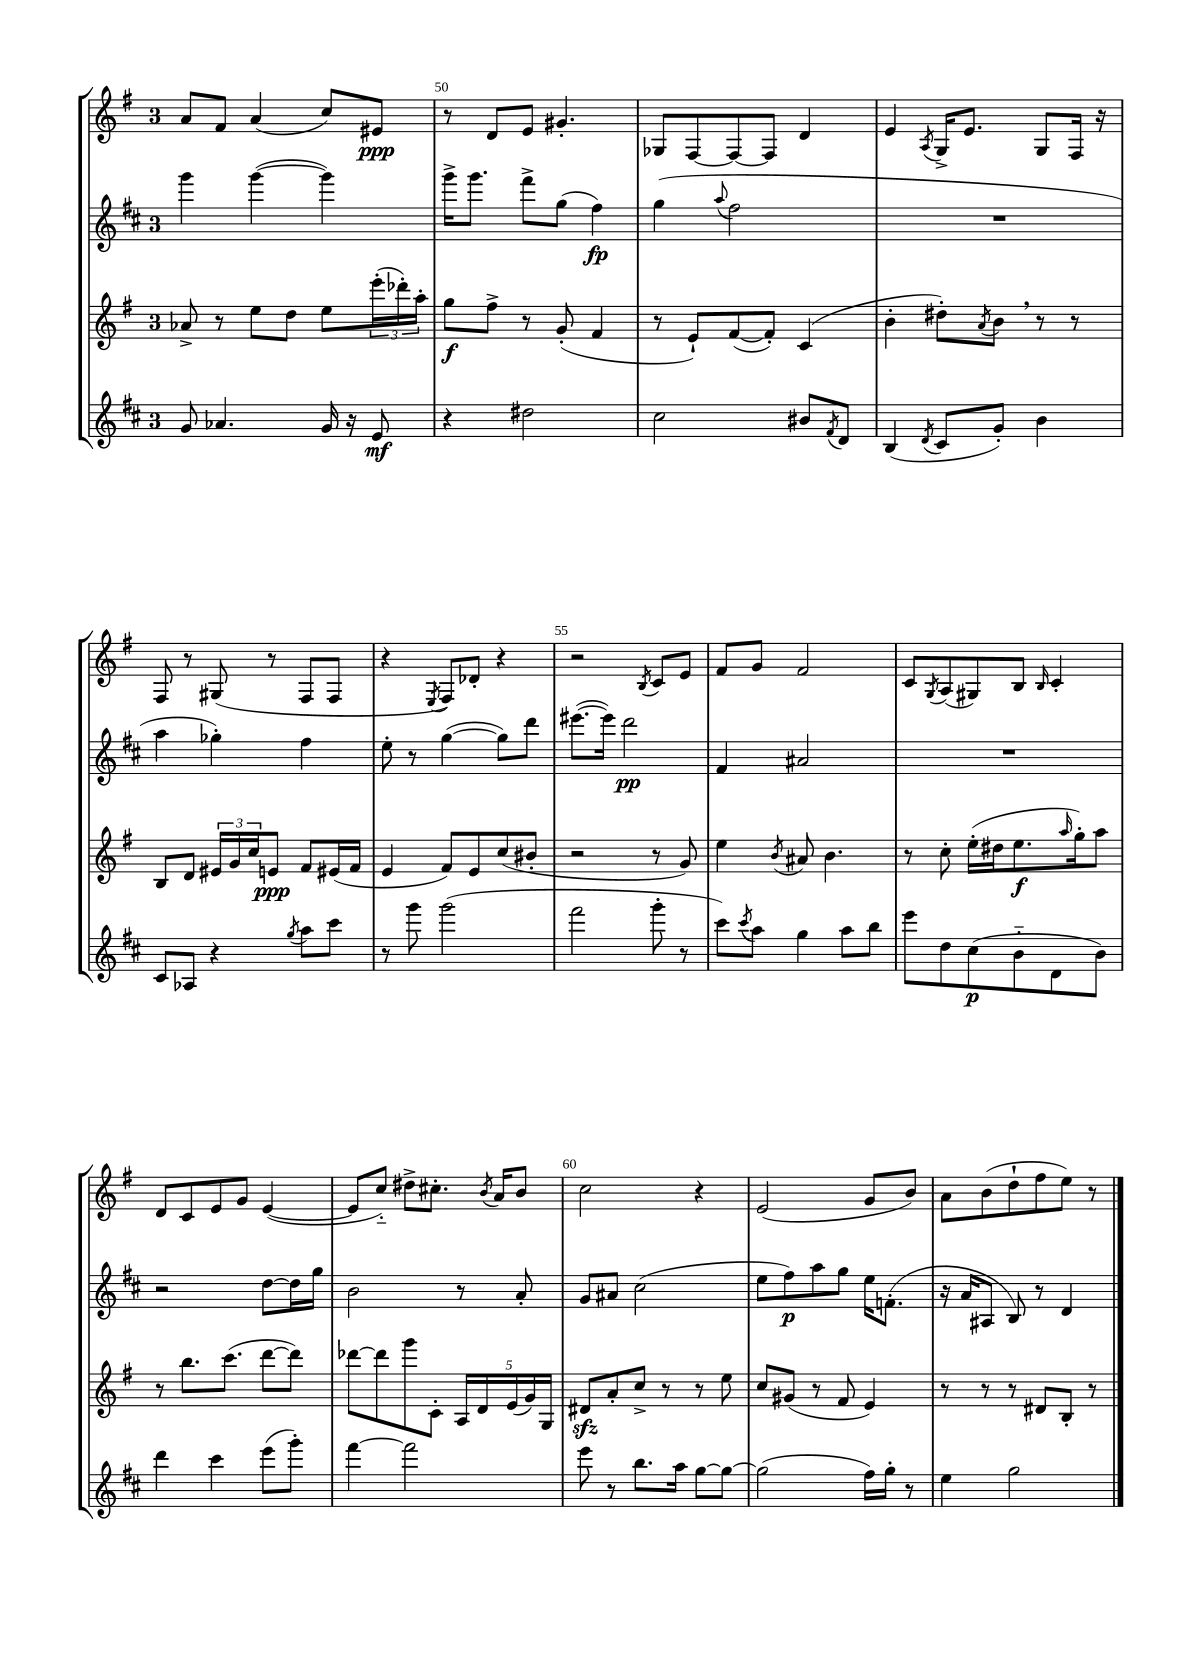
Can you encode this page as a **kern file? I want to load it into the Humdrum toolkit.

**kern	**dynam	**kern	**dynam	**kern	**dynam	**kern	**dynam
*part4	*part4	*part3	*part3	*part2	*part2	*part1	*part1
*staff4	*staff4	*staff3	*staff3	*staff2	*staff2	*staff1	*staff1
*clefG2	*	*clefG2	*	*clefG2	*	*clefG2	*
*k[f#c#]	*	*k[f#]	*	*k[f#c#]	*	*k[f#]	*
*M3/4	*	*M3/4	*	*M3/4	*	*M3/4	*
=49	=49	=49	=49	=49	=49	=49	=49
8g/	.	8a-X^/	.	4ggg\	.	8a/L	.
4.a-X/	.	8r	.	.	.	8f#/J	.
.	.	8ee\L	.	([4ggg\	.	(4a/	.
.	.	8dd\J	.	.	.	.	.
16g/	.	8ee\L	.	4ggg\])	.	8cc/L)	.
16r	.	.	.	.	.	.	.
8e/	mf	(24eee'\L	.	.	.	8e#X/J	ppp
.	.	24ddd-X'\)	.	.	.	.	.
.	.	24aa'\JJ	.	.	.	.	.
=50	=50	=50	=50	=50	=50	=50	=50
4r	.	8gg\L	f	16ggg^\KL	.	8r	.
.	.	.	.	8.ggg\J	.	.	.
.	.	8ff#^\J	.	.	.	8d/L	.
2dd#X\	.	8r	.	8fff#^\L	.	8e/J	.
.	.	(8g'/	.	(8gg\J	.	4.g#X'/	.
.	.	4f#/	.	4ff#\)	fp	.	.
=51	=51	=51	=51	=51	=51	=51	=51
2cc#\	.	8r	.	(4gg\	.	8G-X/L	.
.	.	8e`/L)	.	.	.	[8F#/	.
.	.	.	.	8qqaa/	.	.	.
.	.	([8f#/	.	2ff#\	.	8F#/_	.
.	.	8f#'/J])	.	.	.	8F#/J]	.
8b#X/L	.	(4c/	.	.	.	4d/	.
8qf#/	.	.	.	.	.	.	.
8d/J	.	.	.	.	.	.	.
=52	=52	=52	=52	=52	=52	=52	=52
(4B/	.	4b'\	.	2.r	.	4e/	.
8qd/	.	.	.	.	.	8qA/	.
8c#/L	.	8dd#X'\L)	.	.	.	16G^/KL	.
.	.	.	.	.	.	8.e/J	.
.	.	8qa/	.	.	.	.	.
8g'/J)	.	8b,\J	.	.	.	.	.
4b\	.	8r	.	.	.	8G/L	.
.	.	8r	.	.	.	16F#/Jk	.
.	.	.	.	.	.	16r	.
!!LO:LB:g=z
=53	=53	=53	=53	=53	=53	=53	=53
8c#/L	.	8B/L	.	4aa\	.	8F#/	.
8A-X/J	.	8d/J	.	.	.	8r	.
4r	.	24e#X/LL	.	4gg-X'\)	.	(8G#X/	.
.	.	24g/	.	.	.	.	.
.	.	24cc/J	.	.	.	.	.
.	.	8en/J	ppp	.	.	8r	.
8qgg/	.	.	.	.	.	.	.
8aa\L	.	8f#/L	.	4ff#\	.	8F#/L	.
8ccc#\J	.	(16e#X/L	.	.	.	8F#/J	.
.	.	16f#/JJ	.	.	.	.	.
=54	=54	=54	=54	=54	=54	=54	=54
8r	.	4e/	.	8ee'\	.	4r	.
8ggg\	.	.	.	8r	.	.	.
.	.	.	.	.	.	8qE/	.
(2ggg\	.	8f#/L)	.	([4gg\	.	8F#/L)	.
.	.	8e/	.	.	.	8d-X'/J	.
.	.	(8cc/	.	8gg\L])	.	4r	.
.	.	8b#X'/J	.	8ddd\J	.	.	.
=55	=55	=55	=55	=55	=55	=55	=55
2fff#\	.	2r	.	([8.eee#X\L	.	2r	.
.	.	.	.	16eee#\Jk])	.	.	.
.	.	.	.	2ddd\	pp	.	.
.	.	.	.	.	.	8qB/	.
8ggg'\	.	8r	.	.	.	8c/L	.
8r	.	8g/)	.	.	.	8e/J	.
=56	=56	=56	=56	=56	=56	=56	=56
8ccc#\L)	.	4ee\	.	4f#/	.	8f#/L	.
8qccc#/	.	.	.	.	.	.	.
8aa\J	.	.	.	.	.	8g/J	.
.	.	8qb/	.	.	.	.	.
4gg\	.	8a#X/	.	2a#X/	.	2f#/	.
.	.	4.b\	.	.	.	.	.
8aa\L	.	.	.	.	.	.	.
8bb\J	.	.	.	.	.	.	.
=57	=57	=57	=57	=57	=57	=57	=57
8eee\L	.	8r	.	2.r	.	8c/L	.
.	.	.	.	.	.	8qG/	.
8dd\	.	8cc'\	.	.	.	(8A/	.
(8cc#\	p	(16ee'\LL	.	.	.	8G#X/)	.
.	.	16dd#X\J	.	.	.	.	.
8b\	.	8.ee\	f	.	.	8B/J	.
.	.	.	.	.	.	16qqB/	.
8d\	.	.	.	.	.	4c'/	.
.	.	16qqaa/	.	.	.	.	.
.	.	16gg'\k)	.	.	.	.	.
8b\J)	.	8aa\J	.	.	.	.	.
!!LO:LB:g=z
=58	=58	=58	=58	=58	=58	=58	=58
4ddd\	.	8r	.	2r	.	8d/L	.
.	.	8.bb\L	.	.	.	8c/	.
4ccc#\	.	.	.	.	.	8e/	.
.	.	(8.ccc\J	.	.	.	.	.
.	.	.	.	.	.	8g/J	.
(8eee\L	.	[8ddd\L	.	[8dd\L	.	([4e/	.
8ggg'\J)	.	8ddd\J])	.	16dd\L]	.	.	.
.	.	.	.	16gg\JJ	.	.	.
=59	=59	=59	=59	=59	=59	=59	=59
[4fff#\	.	[8ddd-X\L	.	2b\	.	8e/L]	.
.	.	8ddd-\]	.	.	.	8cc/J)	.
2fff#\]	.	8ggg\	.	.	.	8dd#X^\L	.
.	.	8c'\J	.	.	.	8.cc#X'\J	.
.	.	20A/LL	.	8r	.	.	.
.	.	20d/	.	.	.	.	.
.	.	.	.	.	.	8qb/	.
.	.	.	.	.	.	16a/KL	.
.	.	(20e/	.	.	.	.	.
.	.	.	.	8a'/	.	8b/J	.
.	.	20g/)	.	.	.	.	.
.	.	20G/JJ	.	.	.	.	.
=60	=60	=60	=60	=60	=60	=60	=60
8eee\	.	8d#Xzz/L	.	8g/L	.	2cc\	.
8r	.	8a'/	.	8a#X/J	.	.	.
8.bb\L	.	8cc^/J	.	(2cc#\	.	.	.
.	.	8r	.	.	.	.	.
16aa\Jk	.	.	.	.	.	.	.
[8gg\L	.	8r	.	.	.	4r	.
8gg\J_	.	8ee\	.	.	.	.	.
=61	=61	=61	=61	=61	=61	=61	=61
(2gg\]	.	8cc/L	.	8ee\L	.	(2e/	.
.	.	(8g#X/J	.	8ff#\)	p	.	.
.	.	8r	.	8aa\	.	.	.
.	.	8f#/	.	8gg\J	.	.	.
16ff#\LL)	.	4e/)	.	16ee\KL	.	8g/L	.
16gg'\JJ	.	.	.	(8.fn'\J	.	.	.
8r	.	.	.	.	.	8b/J)	.
=62	=62	=62	=62	=62	=62	=62	=62
4ee\	.	8r	.	16r	.	8a\L	.
.	.	.	.	16a/KL	.	.	.
.	.	8r	.	8A#X/J	.	(8b\	.
2gg\	.	8r	.	8B/)	.	8dd`\	.
.	.	8d#X/L	.	8r	.	8ff#\	.
.	.	8B'/J	.	4d/	.	8ee\J)	.
.	.	8r	.	.	.	8r	.
==	==	==	==	==	==	==	==
*-	*-	*-	*-	*-	*-	*-	*-
